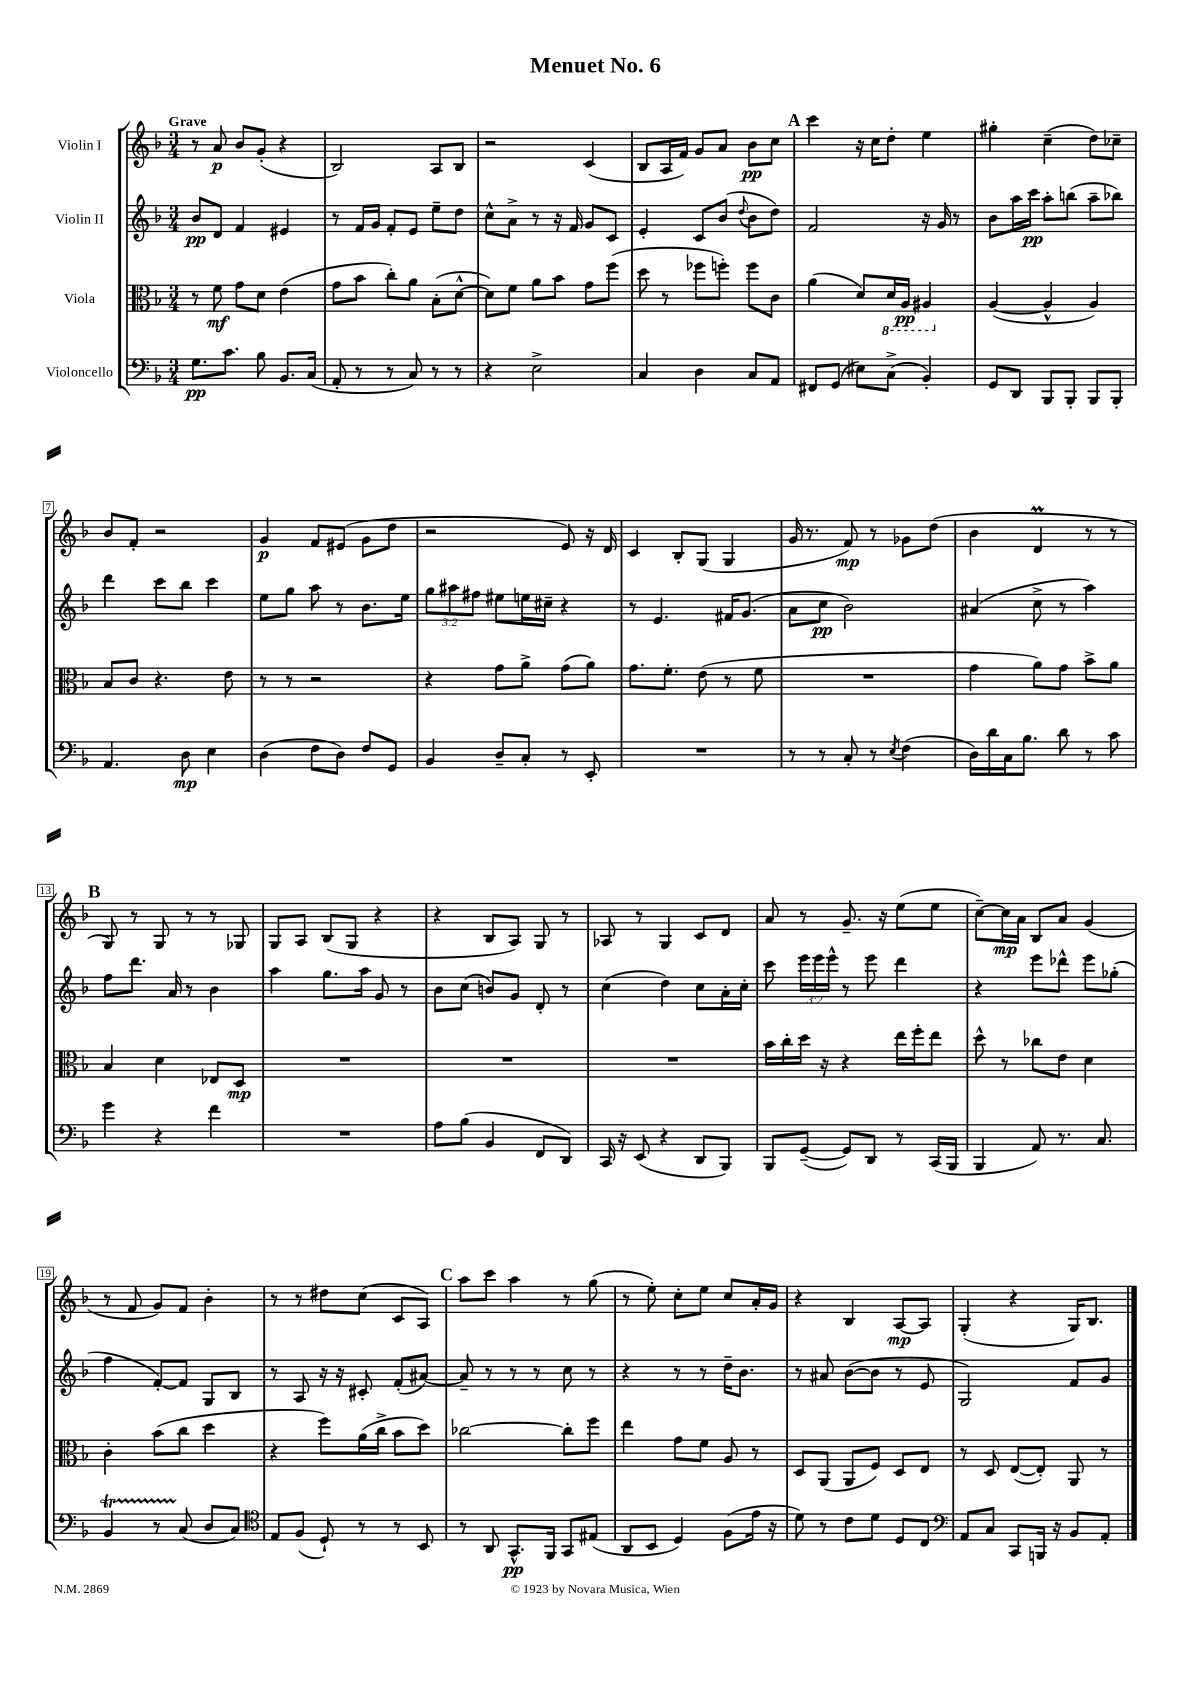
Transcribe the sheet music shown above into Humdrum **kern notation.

**kern	**kern	**kern	**kern
*staff4	*staff3	*staff2	*staff1
*clefF4	*clefC3	*clefG2	*clefG2
*k[b-]	*k[b-]	*k[b-]	*k[b-]
*M3/4	*M3/4	*M3/4	*M3/4
8.G\L	8r	8b-/L	8r
.	8f\	8d/J	8a/
8.c\J	.	.	.
.	8g\L	4f/	8b-/L
8B-\	8d\J	.	(8g'/J
8.BB-/L	(4e\	4e#/	4r
(16C/Jk	.	.	.
=	=	=	=
8AA'/	8g\L	8r	2B-/)
8r	8b-\J	16f/LL	.
.	.	16g/JJ	.
8r	8cc'\L)	8f'/L	.
8C/)	8a\J	8e/J	.
8r	(8B-'\L	8ee~\L	8A/L
8r	[8d^^\J	8dd\J	8B-/J
=	=	=	=
4r	8d\]L)	8cc^^\L	2r
.	8f\J	8a^\J	.
2E^\	8a\L	8r	.
.	8b-\J	16r	.
.	.	16f/	.
.	8g\L	8g/L	(4c/
.	(8ff\J	8c/J	.
=	=	=	=
4C/	8dd\	4e'/	8B-/L
.	8r	.	16A/L
.	.	.	16f/JJ)
4D\	8ff-\L	8c/L	8g/L
.	8ff'\J)	(8b-/J	8a/J
.	.	8qqdd/	.
8C/L	8ff\L	8b-\L	8b-\L
8AA/J	8c\J	8dd\J)	8cc\J
=	=	=	=
8FF#/L	(4a\	2f/	4ccc\
(8GG/J	.	.	.
8E#\L)	8d/L)	.	16r
.	.	.	16cc\LK
(8C^\J	16D/L	.	8dd'\J
.	16AA/JJ	.	.
4BB-'/)	4AA#/	16r	4ee\
.	.	16g/	.
.	.	8r	.
=	=	=	=
8GG/L	([4A/	8b-\L	4gg#'\
8DD/J	.	16aa\L	.
.	.	16ccc\JJ	.
8BBB-/L	4A^^/]	8aa'\L	(4cc~\
8BBB-'/J	.	(8bb\J	.
8BBB-/L	4A/)	8aa~\L	8dd\L)
8BBB-'/J	.	8bb-\J)	8cc-~\J
=	=	=	=
4.AA/	8B-/L	4ddd\	8b-/L
.	8c/J	.	8f'/J
.	4.r	8ccc\L	2r
8D\	.	8bb-\J	.
4E\	.	4ccc\	.
.	8e\	.	.
=	=	=	=
(4D\	8r	8ee\L	4g/
.	8r	8gg\J	.
8F\L	2r	8aa\	8f/L
8D\J)	.	8r	(8e#/J
8F/L	.	8.b-\L	8g\L
8GG/J	.	.	8dd\J
.	.	16ee\Jk	.
=	=	=	=
4BB-/	4r	12gg\L	2r
.	.	12aa#\	.
.	.	12ff#\J	.
8D~/L	8g\L	8ee#\L	.
8C'/J	8a^\J	16ee\L	.
.	.	16cc#~\JJ	.
8r	(8g\L	4r	8e/)
8EE'/	8a\J)	.	16r
.	.	.	16d/
=	=	=	=
2.r	8.g\L	8r	4c/
.	.	4.e/	.
.	8.f'\J	.	.
.	.	.	8B-'/L
.	(8e\	.	(8G/J
.	8r	16f#/LK	4G/
.	.	(8.g/J	.
.	8f\	.	.
=	=	=	=
8r	2.r	8a\L	16g/
.	.	.	8.r
8r	.	8cc\J	.
8C'/	.	2b-\)	8f/)
8r	.	.	8r
8qE/	.	.	.
(4F\	.	.	8g-\L
.	.	.	(8dd\J
=	=	=	=
16D\LL)	4g\	(4a#/	4b-\
16d\	.	.	.
16C\J	.	.	.
8.B-\J	.	.	.
.	8a\L)	8cc^\	4d/
8d\	8g\J	8r	.
8r	8b-^\L	4aa\)	8r
8c\	8a\J	.	8r
=	=	=	=
4g\	4B-/	8ff\L	8G/)
.	.	8.ddd\J	8r
4r	4d\	.	8G/
.	.	16a/	.
.	.	8r	8r
4f\	8E-/L	4b-\	8r
.	8D/J	.	8G-/
=	=	=	=
2.r	2.r	4aa\	8G/L
.	.	.	8A/J
.	.	8.gg\L	(8B-/L
.	.	.	8G/J
.	.	16aa\Jk	.
.	.	8g/	4r
.	.	8r	.
=	=	=	=
8A\L	2.r	8b-\L	4r
(8B-\J	.	(8cc\J	.
4BB-/	.	8b/L)	8B-/L
.	.	8g/J	8A/J)
8FF/L	.	8d'/	8G/
8DD/J)	.	8r	8r
=	=	=	=
16CC/	2.r	(4cc\	8A-/
16r	.	.	.
(8EE/	.	.	8r
4r	.	4dd\)	4G/
8DD/L	.	8cc\L	8c/L
8BBB-/J)	.	16a'\L	8d/J
.	.	16cc'\JJ	.
=	=	=	=
8BBB-/L	16b-\LL	8ccc\	8a/
.	16cc'\	.	.
([8GG~/J	16dd\JJ	24eee\LL	8r
.	.	24eee\	.
.	16r	.	.
.	.	24eee^^\JJ	.
8GG/]L)	4r	8r	8.g~/
8DD/J	.	8eee\	.
.	.	.	16r
8r	16ee\LL	4ddd\	(8ee\L
.	16ff'\J	.	.
(16CC/LL	8ee\J	.	8ee\J
16BBB-/JJ	.	.	.
=	=	=	=
4BBB-/	8dd^^\	4r	[8cc~\L)
.	8r	.	16cc\]L
.	.	.	16a\JJ
8AA/)	8cc-\L	8eee\L	8B-/L
8.r	8e\J	8ddd-^^\J	8a/J
.	4d\	8eee\L	(4g/
8.C/	.	.	.
.	.	(8gg-'\J	.
=	=	=	=
4BB-/	4c'\	4ff\	8r
.	.	.	8f/
8r	(8b-\L	[8f'/L)	8g/L)
(8C/	8cc\J	8f/]J	8f/J
8D/L	4dd\	8G/L	4b-'\
8C/J)	.	8B-/J	.
=	=	=	=
*clefC4	*	*	*
8E/L	4r	8r	8r
(8F/J	.	8A/	8r
8D`/)	8ff\L)	16r	8dd#\L
.	.	16r	.
8r	(16a\L	8c#'/	(8cc\J
.	16cc^\JJ	.	.
8r	8b-\L	(8f'/L	8c/L
8BB-/	8dd\J)	[8a#/J)	8A/J)
=	=	=	=
8r	[2cc-\	8a#~/]	8aa\L
8AA/	.	8r	8ccc\J
8.GG^^/L	.	8r	4aa\
.	.	8r	.
16FF/Jk	.	.	.
8GG/L	8cc-'\]L	8cc\	8r
(8E#/J	8ff\J	8r	(8gg\
=	=	=	=
8AA/L	4ee\	4r	8r
8BB-/J	.	.	8ee'\)
4D/)	8g\L	8r	8cc'\L
.	8f\J	8r	8ee\J
(8F\L	8A/	16dd~\LK	8cc/L
.	.	8.b-\J	.
16e\Jk	8r	.	16a'/L
16r	.	.	16g/JJ
=	=	=	=
8d\)	8D/L	8r	4r
8r	(8AA/J	8a#/	.
8c\L	8AA/L	([8b-\L	4B-/
8d\J	8F/J)	8b-\]J	.
8D/L	8D/L	8r	[8A/L
8C/J	8E/J	8e/	8A/]J
=	=	=	=
*clefF4	*	*	*
8AA/L	8r	2G/)	(4G'/
8C/J	8D/	.	.
8CC/L	([8E/L	.	4r
16BBB/Jk	8E'/]J)	.	.
16r	.	.	.
8BB-/L	8AA/	8f/L	16G/LK)
.	.	.	8.B-/J
8AA'/J	8r	8g/J	.
==	==	==	==
*-	*-	*-	*-
